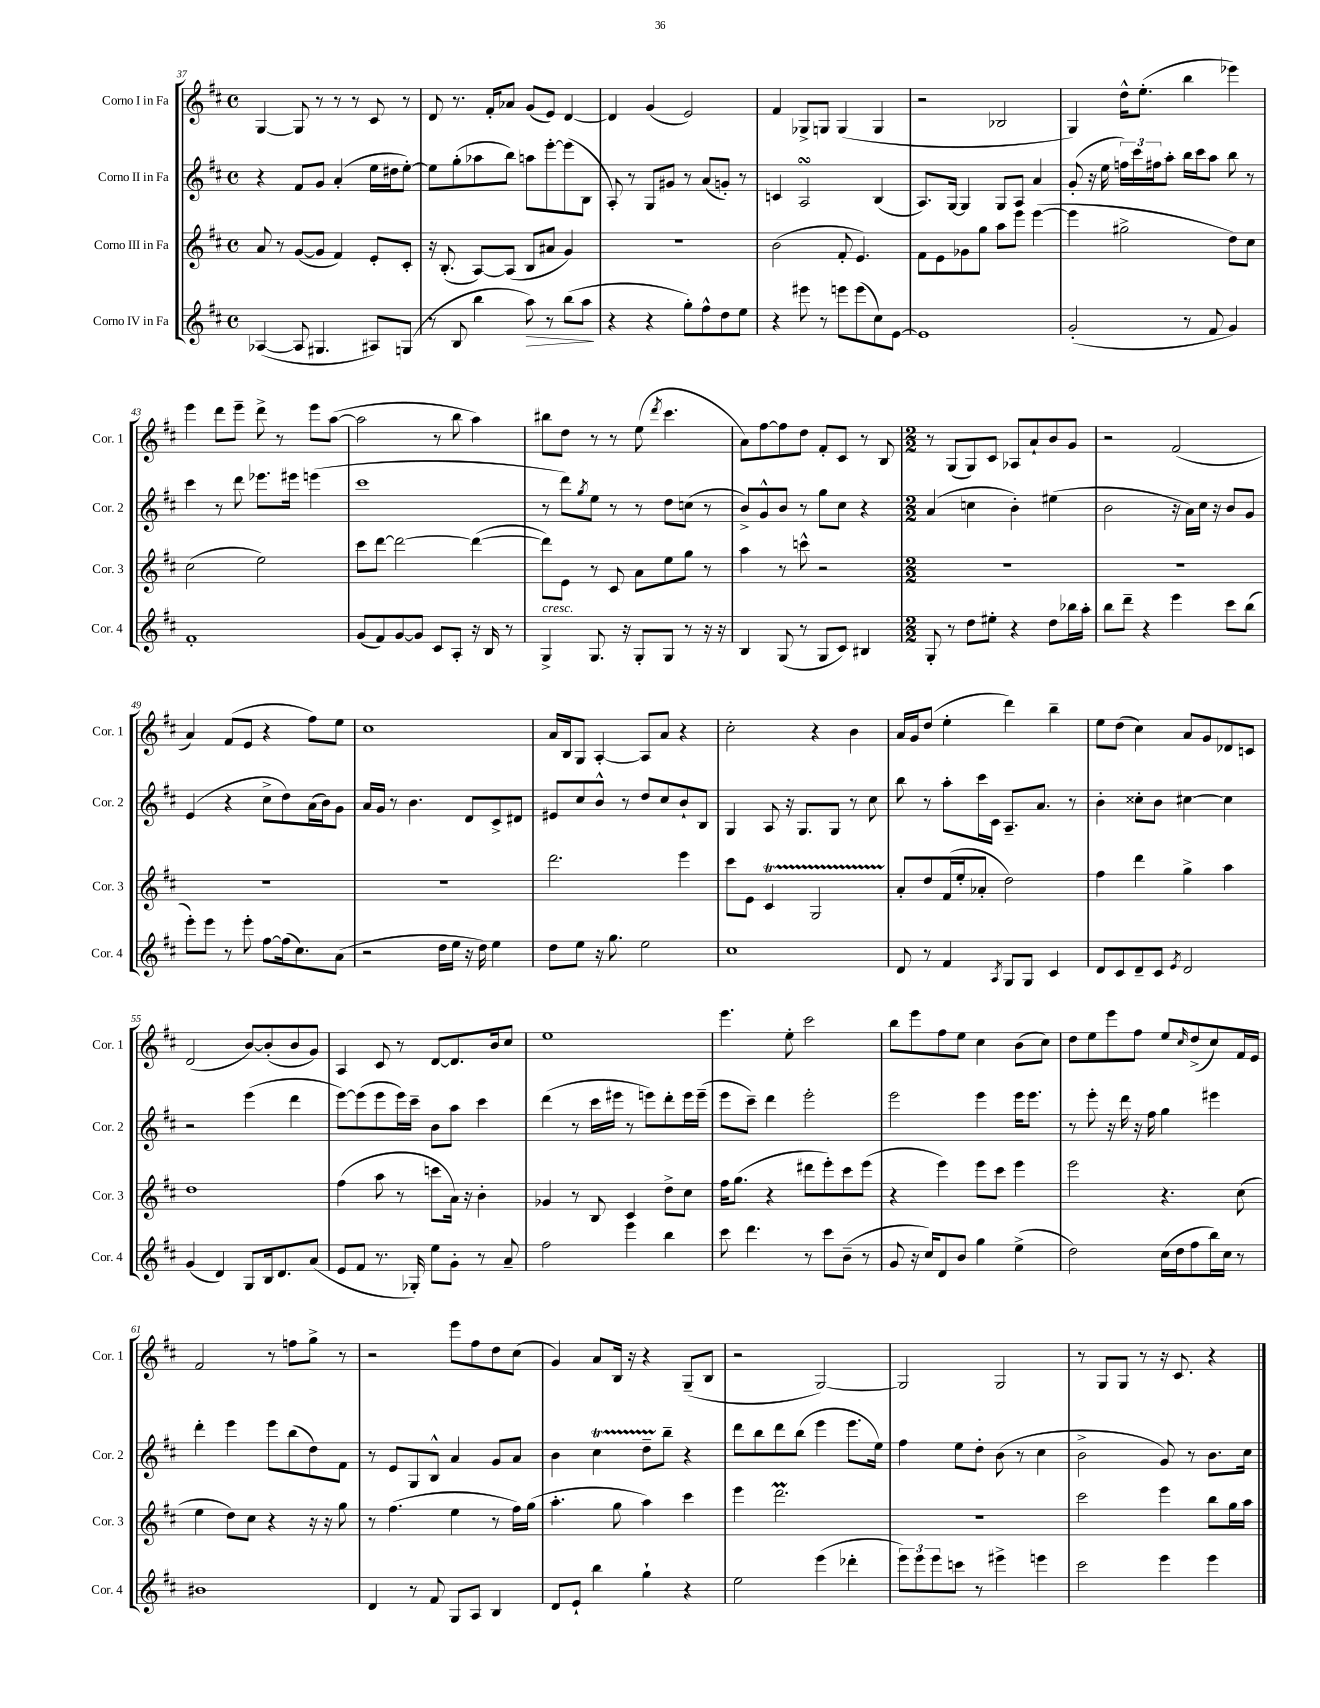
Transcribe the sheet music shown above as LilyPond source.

<<
\new StaffGroup <<
\new Staff = "s0" \with { instrumentName = "Corno I in Fa" shortInstrumentName = "Cor. 1" } {
    \clef treble \key d \major \defaultTimeSignature \time 4/4
    g4~ g8 r8 r8 r8 cis'8 r8 |
    d'8 r8. fis'16-. aes'8 g'8( e'8) d'4~ |
    d'4 g'4( e'2) |
    fis'4 ges8-> g8 g4( g4 |
    r2 bes2 |
    g4) d''16-^ e''8.-.( b''4 ees'''4) |
    e'''4 d'''8 e'''8-- d'''8-> r8 e'''8 a''8~( |
    a''2 r8 b''8 a''4) |
    bis''8 d''8 r8 r8 e''8( \acciaccatura { d'''8 } cis'''4. |
    a'8) fis''8~ fis''8 d''8 fis'8-. cis'8 r8 b8 |
    \numericTimeSignature \time 2/2 r8 g8( g8) cis'8 aes8 a'8-! b'8 g'8 |
    r2 fis'2( |
    a'4) fis'8( e'8 r4 fis''8) e''8 |
    cis''1 |
    a'16 b16 g8 a4~-. a8 a'8 r4 |
    cis''2-. r4 b'4 |
    a'16 g'16 d''8( e''4-. d'''4) b''4-- |
    e''8 d''8( cis''4) a'8 g'8 des'8 c'8 |
    d'2( b'8~) b'8-.( b'8 g'8) |
    a4 cis'8 r8 d'8~ d'8. b'16 cis''8 |
    e''1 |
    e'''4. e''8-. cis'''2 |
    b''8 e'''8 fis''8 e''8 cis''4 b'8( cis''8) |
    d''8 e''8 e'''8 fis''8 e''8 \grace { cis''16 } d''8->( cis''8) fis'16 e'16 |
    fis'2 r8 f''8 g''8-> r8 |
    r2 e'''8 fis''8 d''8 cis''8( |
    g'4) a'8 b16 r16 r4 g8--( b8 |
    r2 g2~) |
    g2 g2 |
    r8 g8 g8 r8 r16 cis'8. r4 \bar "|." |
}
\new Staff = "s1" \with { instrumentName = "Corno II in Fa" shortInstrumentName = "Cor. 2" } {
    \clef treble \key d \major \defaultTimeSignature \time 4/4
    r4 fis'8 g'8 a'4-.( e''16 dis''16 e''8~-.) |
    e''8 g''8-.( aes''8 b''8) a''8 e'''8~-. e'''8( b8 |
    a8-.) r8 g8 gis'8 r8 a'8( g'8-.) r8 |
    c'4 a2\turn b4( |
    a8.) g16~ g4 g8 a8 a'4 |
    g'8-.( r16 e''16 \tuplet 3/2 { f''16) cis'''16 fis''16 } a''8-. b''16 cis'''16 a''8 b''8 r8 |
    cis'''4 r8 d'''8 ees'''8. eis'''16 e'''4( |
    cis'''1 |
    r8 d'''8) \acciaccatura { g''8 } e''8 r8 r8 d''8 c''8( r8 |
    b'8->) g'8-^ b'8 r8 g''8 cis''8 r4 |
    \numericTimeSignature \time 2/2 a'4( c''4 b'4-.) eis''4( |
    b'2 r16 a'16) cis''16 r16 b'8 g'8 |
    e'4( r4 cis''8-> d''8) a'16( b'16) g'8 |
    a'16 g'16 r8 b'4. d'8 cis'8-> dis'8 |
    eis'8 cis''8 b'8-^ r8 d''8 cis''8 b'8-! b8 |
    g4 a8 r16 g8. g8 r8 cis''8 |
    b''8 r8 a''8-. cis'''16 cis'16 a8.-- a'8. r8 |
    b'4-. cisis''8-. b'8 cis''4~ cis''4 |
    r2 e'''4( d'''4 |
    e'''8~) e'''8( e'''8 e'''16) cis'''16-- b'8 a''8 cis'''4 |
    d'''4( r8 cis'''16 eis'''16 r8 e'''8) d'''8-. e'''16 e'''16--( |
    e'''8 cis'''8--) d'''4 e'''2-. |
    e'''2 e'''4 e'''16 e'''8. |
    r8 e'''8-. r16 d'''16 r16 fis''16 g''4 eis'''4 |
    d'''4-. e'''4 e'''8 b''8( d''8) fis'8 |
    r8 e'8 g8 b8-^ a'4 g'8 a'8 |
    b'4 cis''4\startTrillSpan d''8-- b''8--\stopTrillSpan r4 |
    d'''8 b''8 d'''8 b''8( e'''4 e'''8. e''16) |
    fis''4 e''8 d''8-. b'8( r8 cis''4 |
    b'2-> g'8) r8 b'8. cis''16 \bar "|." |
}
\new Staff = "s2" \with { instrumentName = "Corno III in Fa" shortInstrumentName = "Cor. 3" } {
    \clef treble \key d \major \defaultTimeSignature \time 4/4
    a'8 r8 g'8~( g'8 fis'4) e'8-. cis'8-. |
    r16 b8.-.( a8~) a8( b8 ais'8 g'4) |
    r1 |
    b'2( fis'8-. e'4.) |
    fis'8 e'8 ges'8 g''8 a''8 e'''8 e'''4~( |
    e'''4 gis''2-> d''8) cis''8 |
    cis''2( e''2) |
    cis'''8 d'''8~ d'''2~ d'''4~( |
    d'''8) e'8 r8 cis'8 a'8 e''8 g''8 r8 |
    a''4 r8 c'''8-^ r2 |
    \numericTimeSignature \time 2/2 R1 |
    R1 |
    R1 |
    R1 |
    d'''2. e'''4 |
    cis'''8 e'8 cis'4\startTrillSpan g2 |
    a'8-.\stopTrillSpan d''8 fis'16( e''16-. aes'8-. d''2) |
    fis''4 d'''4 g''4-> a''4 |
    d''1 |
    fis''4( a''8 r8 c'''8 a'16) r16 b'4-. |
    ges'4 r8 b8 cis'4 d''8-> cis''8 |
    fis''16 g''8.( r4 dis'''8 e'''8-.) cis'''8 e'''8( |
    r4 e'''4) e'''8 cis'''8 e'''4 |
    e'''2 r4. cis''8( |
    e''4 d''8) cis''8 r4 r16 r16 g''8 |
    r8 fis''4.( e''4 r8 fis''16) g''16( |
    a''4.-. g''8 a''4) cis'''4 |
    e'''4 d'''2.\prall |
    r1 |
    cis'''2 e'''4 b''8 g''16 a''16 \bar "|." |
}
\new Staff = "s3" \with { instrumentName = "Corno IV in Fa" shortInstrumentName = "Cor. 4" } {
    \clef treble \key d \major \defaultTimeSignature \time 4/4
    aes4~( aes8 gis4. ais8) g8( |
    r8 b8 b''4 a''8\>) r8 b''8( a''8\! |
    r4 r4 g''8-.) fis''8-^ d''8 e''8 |
    r4 eis'''8 r8 e'''8 e'''8( cis''8) e'8~ |
    e'1 |
    g'2-.( r8 fis'8 g'4) |
    fis'1-. |
    g'8( fis'8) g'8~ g'8 cis'8 a8-. r16 b16 r8 |
    g4->^\markup { \italic "cresc." } g8. r16 g8-. g8 r8 r16 r16 |
    b4 g8( r8 g8 cis'8) bis4 |
    \numericTimeSignature \time 2/2 g8-. r8 d''8 eis''8-. r4 d''8 bes''16 a''16-. |
    b''8 d'''8-- r4 e'''4 cis'''8 b''8( |
    e'''8-.) e'''8 r8 e'''8-. fis''8~ fis''16( cis''8.) a'8( |
    r2 d''16 e''16 r16 d''16) e''4 |
    d''8 e''8 r16 g''8. e''2 |
    cis''1 |
    d'8 r8 fis'4 \acciaccatura { a8 } g8 g8 cis'4 |
    d'8 cis'8 d'8-- cis'8 \acciaccatura { e'8 } d'2 |
    g'4( d'4) g8 b16 d'8. a'8( |
    e'8 fis'8 r8. ges16-.) e''8 g'8-. r8 a'8-- |
    fis''2 e'''4 b''4 |
    cis'''8 d'''4. r8 cis'''8 b'8--( r8 |
    g'8 r16 cis''16) d'8 b'8 g''4 e''4->( |
    d''2) cis''16( d''16 fis''8 b''16) cis''16 r8 |
    bis'1 |
    d'4 r8 fis'8 g8 a8 b4 |
    d'8 e'8-! b''4 g''4-! r4 |
    e''2 e'''4( des'''4-. |
    \tuplet 3/2 { e'''8) e'''8 e'''8 } c'''8 r8 eis'''4-> e'''4 |
    cis'''2 e'''4 e'''4 \bar "|." |
}
>>
>>
\layout { \context { \Score currentBarNumber = #37 } }
